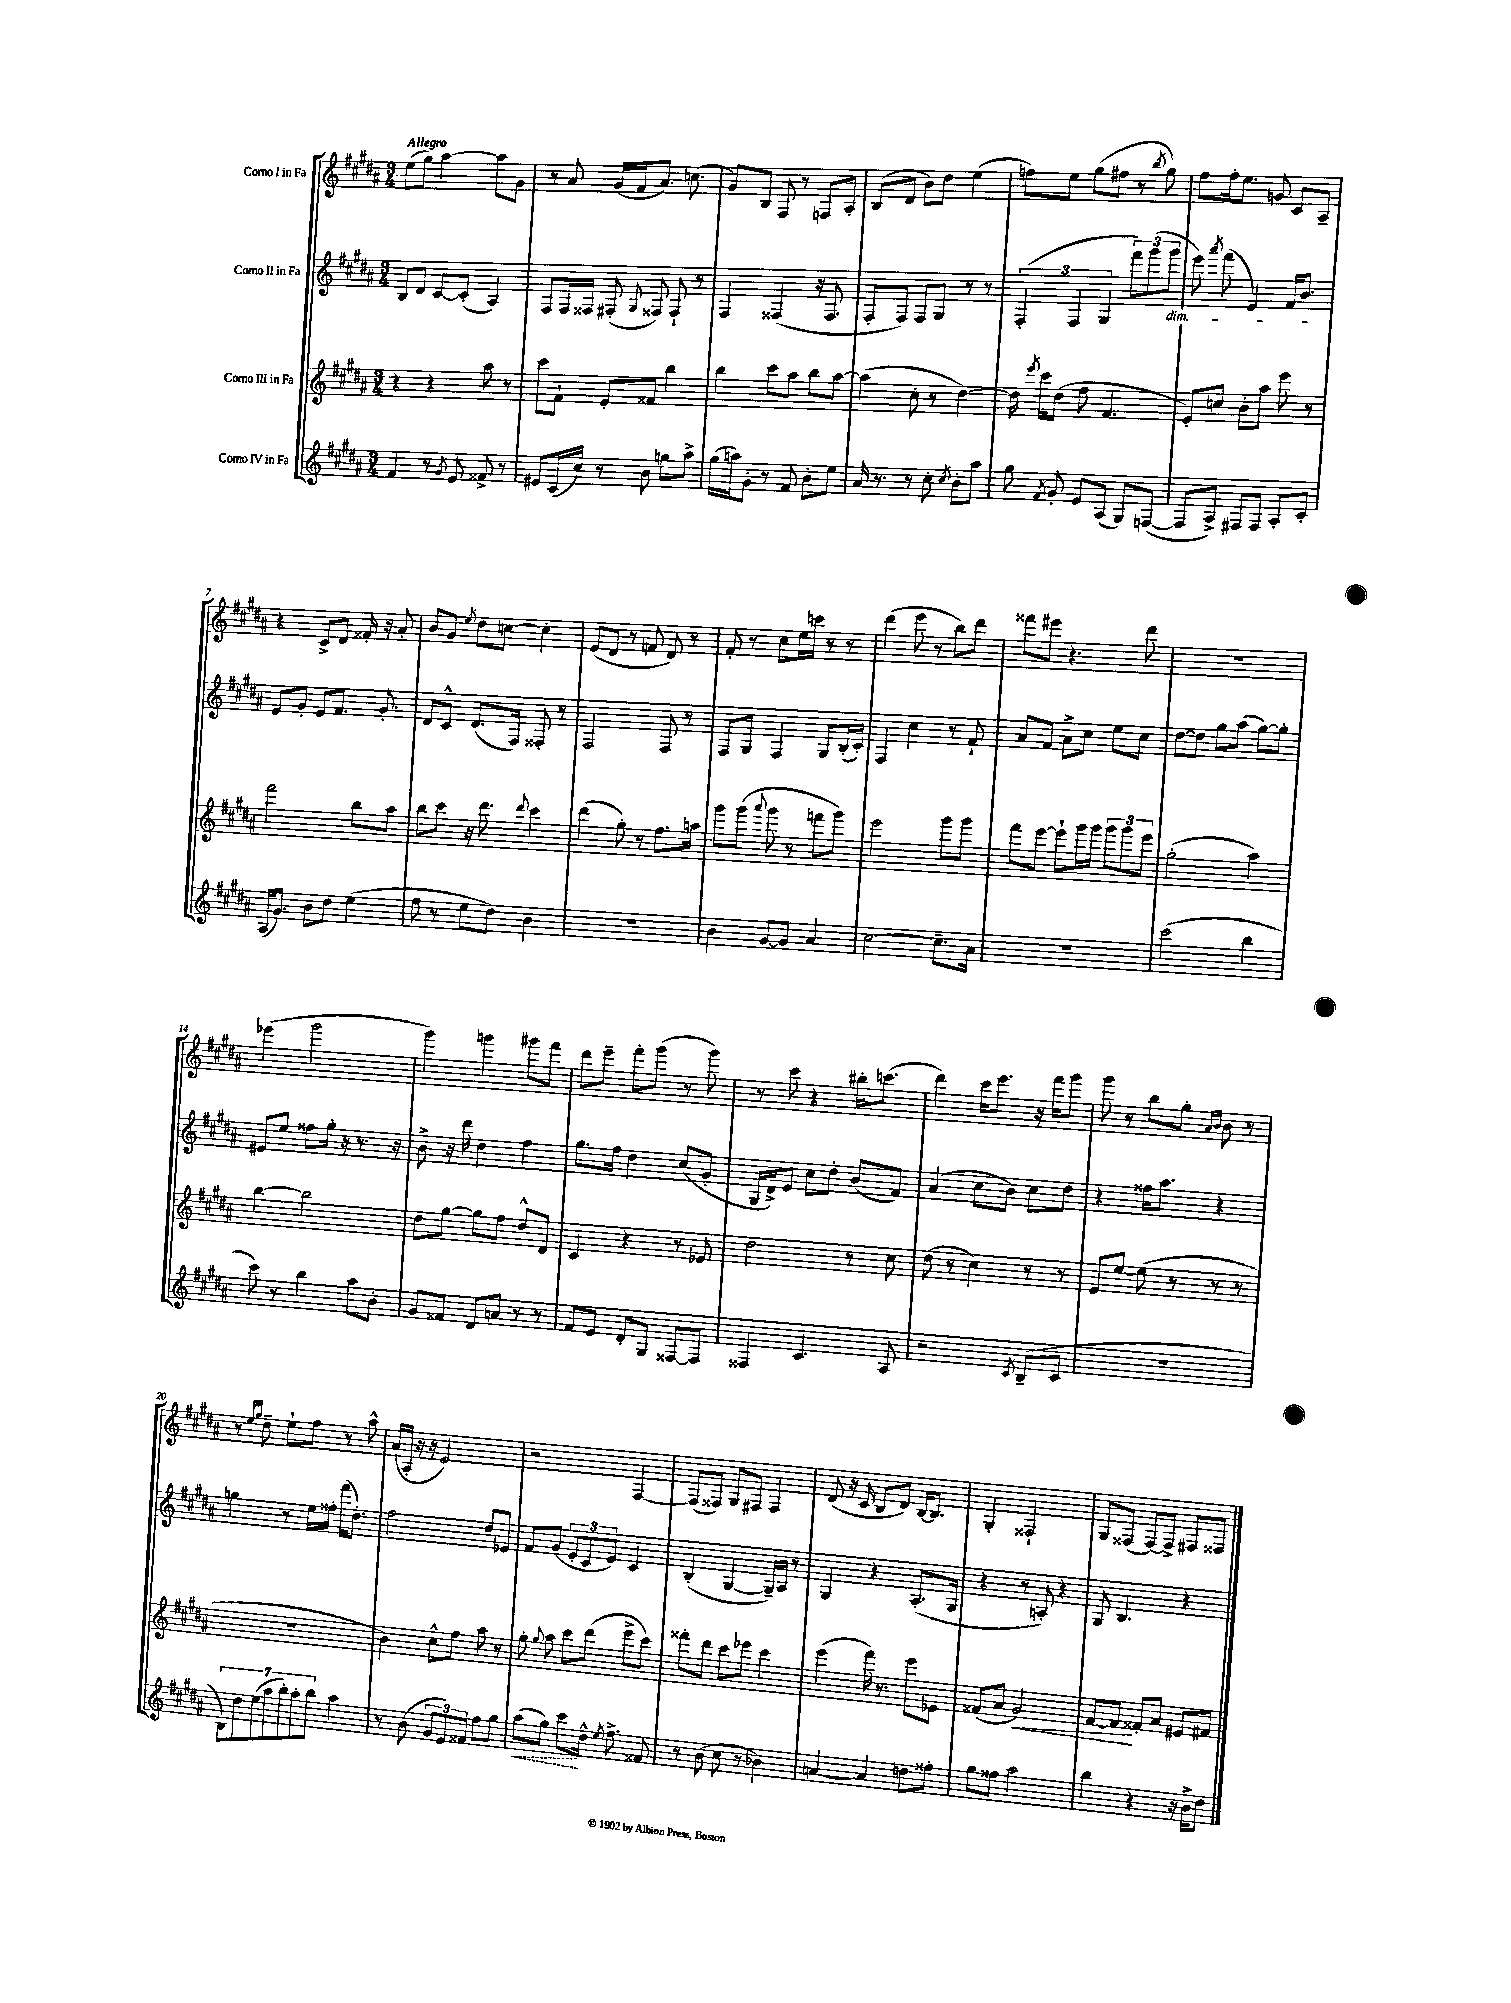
<<
\new StaffGroup <<
\new Staff = "s0" \with { instrumentName = "Corno I in Fa" } {
    \clef treble \key b \major \numericTimeSignature \time 3/4 \tempo "Allegro"
    \autoBeamOff e''8[( gis''8]) ais''4~ ais''8[ gis'8] |
    r8 ais'8 gis'16[( fis'16 ais'8.]) c''8.( |
    gis'8[) b8] fis8 r8 f8[ ais8]-. |
    b8[( dis'8] b'8[) dis''8] e''4( |
    f''8[) e''8] gis''8[( fis''8] r8 \acciaccatura { b''8 } gis''8) |
    fis''8[ fis''16-. e''8.] g'8 cis'8[ ais8]-- |
    r4 cis'8[-> dis'8] fisis'16-. r16 ais'8-. |
    b'8[ gis'8] \acciaccatura { e''8 } dis''8[ c''8]~ c''4-. |
    e'8[( dis'8] r8 f'8 dis'8) r8 |
    fis'8-. r8 cis''8[ e''16 c'''16] r8 r8 |
    dis'''4( e'''8 r8 b''8[) dis'''8] |
    fisis'''8[ eis'''8] r4. dis'''8 |
    R2. |
    ees'''4( gis'''2 |
    gis'''4) g'''4 gis'''8[ fis'''8] |
    dis'''8[ e'''8]-- fis'''8[-. gis'''8]( r8 gis'''8) |
    r8 cis'''8 r4 bis''16[-. c'''8.]( |
    dis'''4) cis'''16[ e'''8.] r16 fis'''16[ gis'''8] |
    gis'''8 r8 b''8[ gis''8]-. \grace { ais'16[ b'16] } b'8 r8 |
    r8 \grace { e''16[ gis''16] } dis''8-- e''8[-! fis''8] r8 ais''8-^ |
    ais'16[( ais16]-. r16 r16 e'2) |
    r2 fis4~ |
    fis8[( fisis8]) gis8[ fis8] fis4 |
    dis'8( r16 cis'16 b8[ dis'8]) b16[~ b8.] |
    gis4-. fisis2-! |
    gis8[ fisis8]( fisis8[~) fisis8]-> fis8[ fisis8] \bar "|." |
}
\new Staff = "s1" \with { instrumentName = "Corno II in Fa" } {
    \clef treble \key b \major \numericTimeSignature \time 3/4
    \autoBeamOff b8[ dis'8] cis'8[~ cis'8]-.( ais4) |
    fis8[ fis16 fisis16] fis8-.( \appoggiatura { gis8 } fisis8) fisis8-! r8 |
    fis4 fisis4( r16 fisis8. |
    fis8[-. fis8]) fis8[ gis8] r8 r8 |
    \tuplet 3/2 { fis4-.( fis4 gis4 } \tuplet 3/2 { fis'''8[) gis'''8( gis'''8]\dim } |
    e'''8) \acciaccatura { ais'''8 } fis'''8( e'4) fis'16[ b'8.]\! |
    e'8[ gis'8]-. e'8[ fis'8.] gis'8.-. |
    dis'8[ cis'8]-^ dis'8.[( fis16]) fisis8-. r8 |
    fis2 fis8 r8 |
    fis8[ gis8] fis4 gis8[ b16-.( cis'16]-.) |
    fis4 cis''4 r8 fis'8-! |
    ais'8[ fis'8] ais'8[-> cis''8] e''8[ cis''8] |
    dis''8[~ dis''8] gis''8[ ais''8]( gis''8[~) gis''8]-. |
    eis'8[ e''8] fisis''8[ gis''16]-. r16 r8. r16 |
    b'8-> r16 dis'''16 dis''4 fis''4 |
    gis''8.[ fis''16] dis''4 cis''8[( gis'8]-. |
    gis16[ dis'16->) e'8] cis''8[ dis''8]-. b'8[( fis'8]) |
    ais'4( cis''8[ b'8]) cis''8[ dis''8] |
    r4 fisis''16[ ais''8.] r4 |
    g''4 r8 e''16[ fisis''16]-. fis'''16[( dis''8.]-.) |
    fis''2 dis''8[ ees'8] |
    fis'8[ gis'8]( \tuplet 3/2 { e'8[-. cis'8 e'8]) } cis'4 |
    b4-.( gis4~ gis16[--) ais16] r8 |
    gis4 r4 ais8.[-.( gis16] |
    r4 r8 a8-.) r4 |
    gis8 b4. r4 \bar "|." |
}
\new Staff = "s2" \with { instrumentName = "Corno III in Fa" } {
    \clef treble \key b \major \numericTimeSignature \time 3/4
    \autoBeamOff r4 r4 ais''8 r8 |
    cis'''8[ fis'8]-! e'8[-. fisis'8] b''4 |
    b''4 cis'''8[ ais''8] b''8[ ais''8]~ |
    ais''4( cis''8-. r8 dis''4~) |
    dis''16 \acciaccatura { e'''8 } cis'''16[ dis''8]( fis''8 fis'4. |
    e'8[-.) c''8] b'8[-. ais''8] e'''8 r8 |
    fis'''2 b''8[ ais''8] |
    b''8[ cis'''8] r16 dis'''8. \appoggiatura { dis'''8 } cis'''4 |
    dis'''4( gis''8-.) r8 fis''8.[ a''16] |
    gis'''8[ gis'''8]( \appoggiatura { ais'''8 } gis'''8 r8 f'''8[ gis'''8]) |
    e'''2 gis'''8[ gis'''8] |
    fis'''8[ e'''8]~ e'''8[-! gis'''16 gis'''16] \tuplet 3/2 { gis'''8[ gis'''8 e'''8] } |
    gis''2-.( ais''4) |
    b''4~ b''2 |
    dis''8[ gis''8]~ gis''8[ fis''8] dis''8[-^ dis'8] |
    cis'4 r4 r8 ees'8 |
    dis''2 r8 cis''8 |
    dis''8( r8 cis''4) r8 r8 |
    e'8[ e''8]~ e''8( r8 r8 r8 |
    R2. |
    b'4) cis''8[-^ fis''8] ais''8 r8 |
    gis''8-. \appoggiatura { gis''8 } ais''8 cis'''8[ dis'''8]( e'''8[-> cis'''8]) |
    fisis'''8[-. dis'''8] cis'''8[ ees'''8] cis'''4 |
    e'''4( fis'''16) r8. e'''8[ ees'8] |
    fisis'8[( ais'8] gis'2\<) |
    fis'8[~ fis'8]\! fisis'8[-. ais'8] eis'8[ fis'8] \bar "|." |
}
\new Staff = "s3" \with { instrumentName = "Corno IV in Fa" } {
    \clef treble \key b \major \numericTimeSignature \time 3/4
    \autoBeamOff fis'4 r8 \acciaccatura { gis'8 } e'8 fisis'8-> r8 |
    eis'8[ cis'16( cis''16]) r8 b'8 g''8[ ais''8]-> |
    gis''16[( a''16) gis'8]-. r8 fis'8 b'8[-. e''8] |
    ais'16 r8. r8 cis''8-. \acciaccatura { cis''8 } b'8[-. ais''8] |
    gis''8 \acciaccatura { fis'8 } gis'8-. e'8[ ais8]( gis8[) f8]~( |
    f8[ ais8]->) fis8[ fis8] ais8[-. cis'8]-. |
    ais16[( gis'8.]) b'8[ dis''8] e''4( |
    fis''8 r8 e''8[ dis''8]) b'4 |
    R2. |
    b'4 gis'8[~ gis'8] ais'4 |
    cis''2~ cis''8.[-- ais'16] |
    R2. |
    cis'''2( b''4 |
    cis'''8) r8 b''4 ais''8[ b'8]-. |
    gis'8[ fisis'8] dis'8[ a'8] r8 r8 |
    fis'8[ e'8] dis'8[-. gis8] fisis8[~ fisis8] |
    fisis4 cis'4. ais8 |
    r2 \acciaccatura { cis'8 } b8[--( cis'8] |
    R2. |
    \tuplet 7/4 { b8[) dis''8 e''8( ais''8 b''8-.) ais''8-. b''8] } ais''4 |
    r8 b'8( \tuplet 3/2 { gis'8[ e'8) fisis'8] } fis''8[ gis''8] |
    \once \override Hairpin.style = #'dashed-line ais''8[\<( gis''8]) cis'''8[\! dis''16]-^ \acciaccatura { e''8 } fis''8.-> fisis'8 |
    r8 b'8( cis''8 r8 bes'4) |
    a'4~ a'4 d''8[ fisis''8]-. |
    gis''8[ fisis''8] ais''2 |
    b''4 r4 r16 b'16[-> dis''8] \bar "|." |
}
>>
>>
